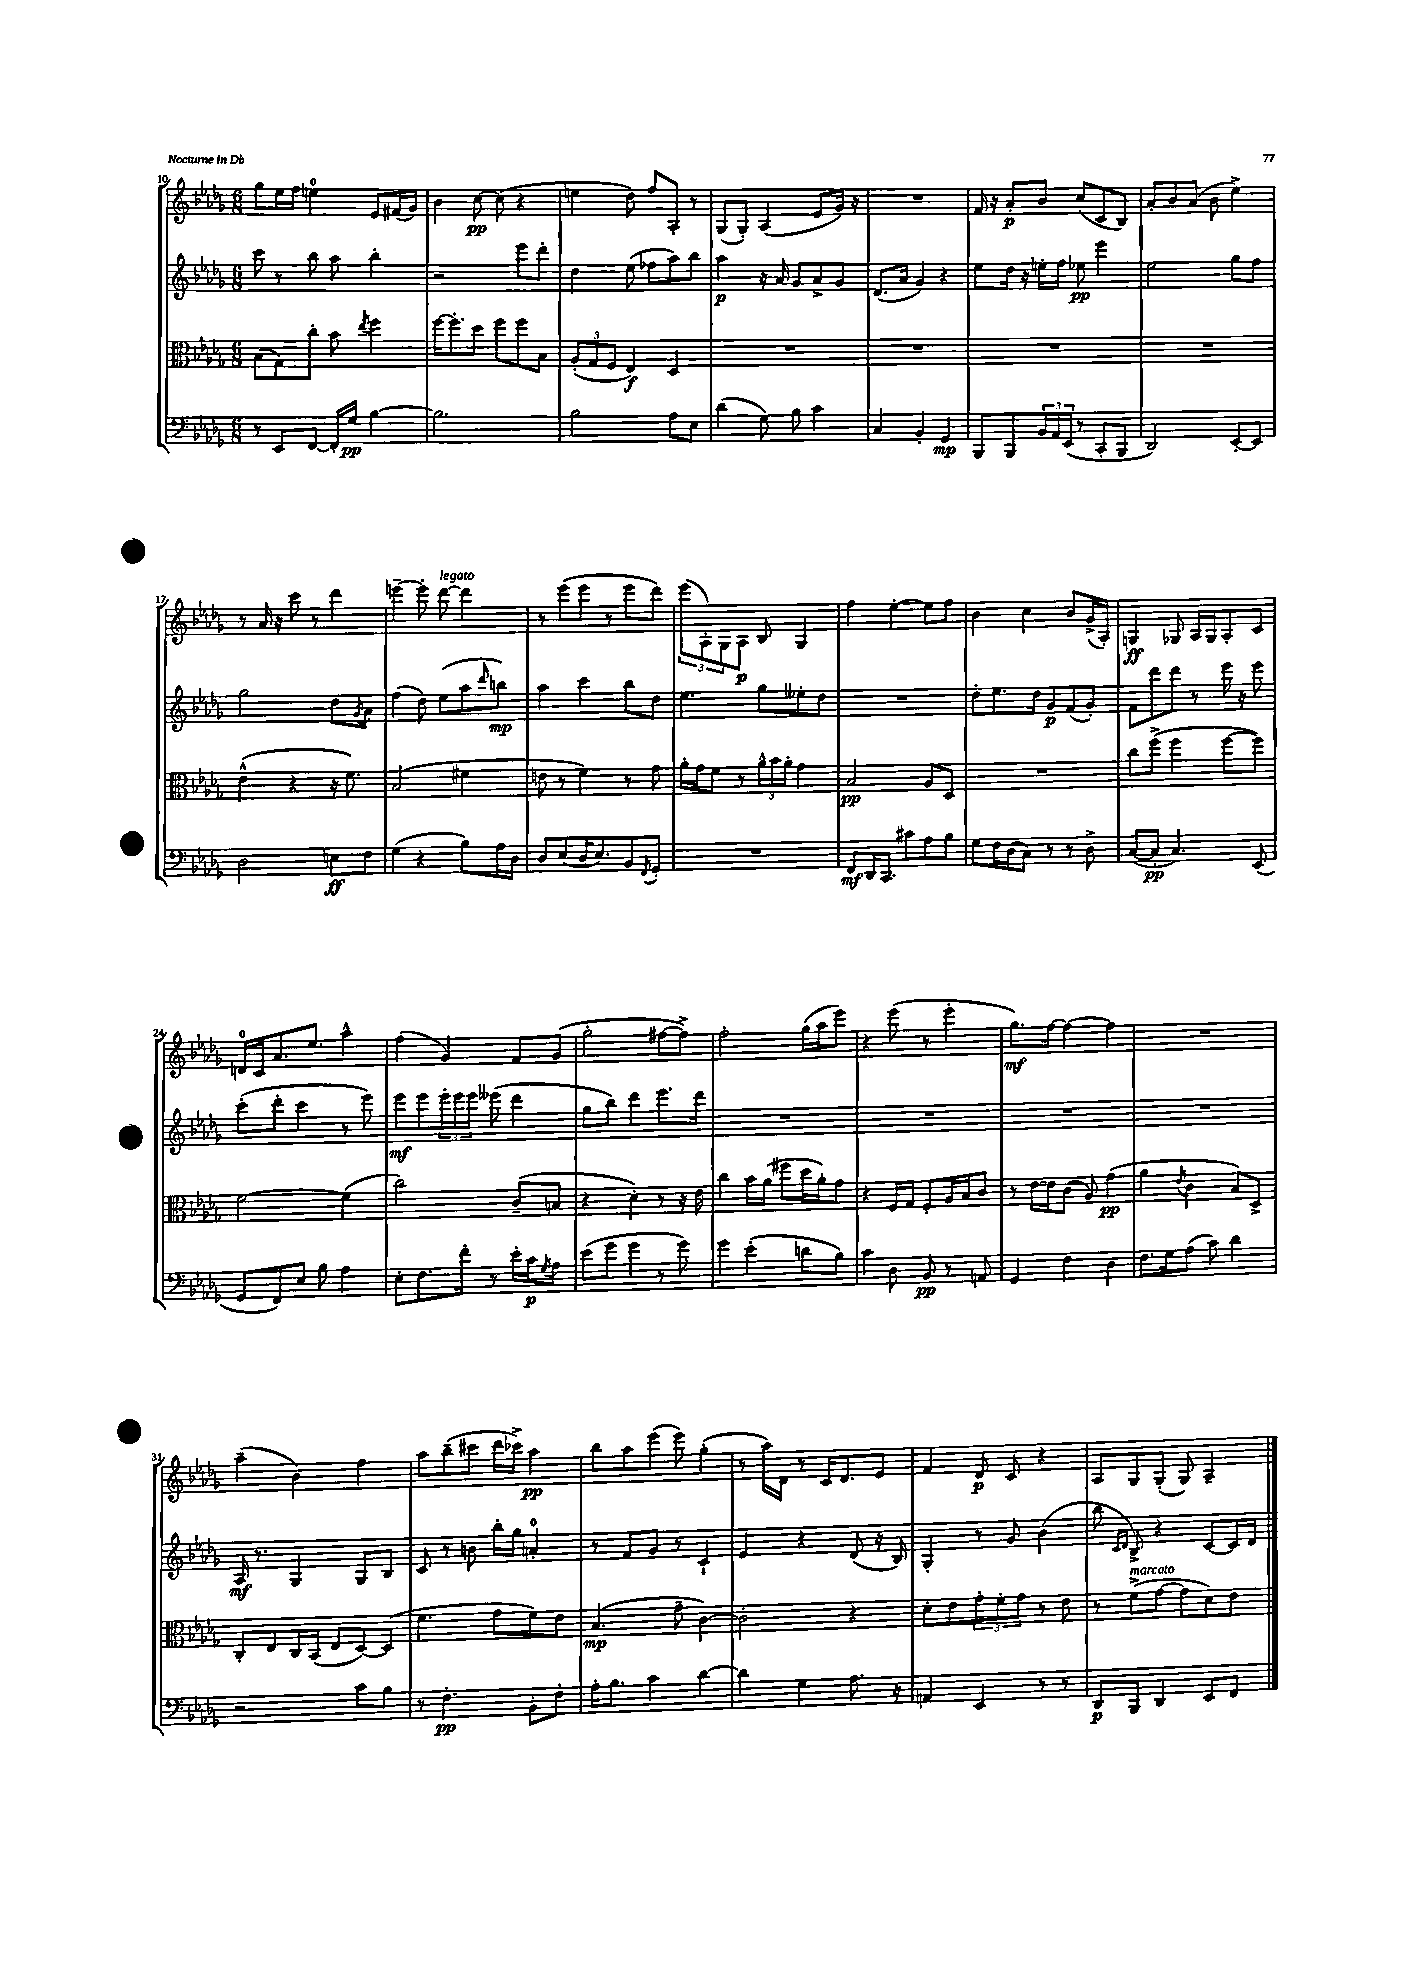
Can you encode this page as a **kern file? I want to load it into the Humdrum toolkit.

**kern	**kern	**kern	**kern
*staff4	*staff3	*staff2	*staff1
*clefF4	*clefC3	*clefG2	*clefG2
*k[b-e-a-d-g-]	*k[b-e-a-d-g-]	*k[b-e-a-d-g-]	*k[b-e-a-d-g-]
*M6/8	*M6/8	*M6/8	*M6/8
8r	(8B-	8ccc	8gg-
8EE-	8G-)	8r	16ee-
.	.	.	16ff
[8FF	8cc'	8bb-	4ee
16FF']	8b-	8aa-	.
16G-	.	.	.
.	8qee-	.	.
[4B-	4ff	4bb-'	8e-
.	.	.	(16f#
.	.	.	16g-)
=	=	=	=
2.B-]	[16ff	2r	4b-
.	8.ff']	.	.
.	8dd-	.	[8cc
.	8ff	.	(8cc]
.	8ff	8eee-	4r
.	8B-	8ddd-'	.
=	=	=	=
2B-	(12A-'	4dd-	4ee
.	12G-	.	.
.	12F	.	.
.	4E-)	(8ee-	8dd-)
.	.	8ff-	8ff
8A-	4D-	8aa-)	8A-'
8E-	.	8bb-	8r
=	=	=	=
(4d-	2.r	4aa-	(8G-
.	.	.	8G-')
8G-)	.	16r	(4A-
.	.	16a-	.
8B-	.	8g-	.
4c	.	8a-^	8e-
.	.	8g-	16g-)
.	.	.	16r
=	=	=	=
4C	2.r	(8.d-	2.r
.	.	16a-	.
4BB-'	.	4g-)	.
4GG-	.	4r	.
=	=	=	=
8BBB-	2.r	8ee-	16f
.	.	.	16r
8BBB-	.	16dd-	8a-'
.	.	16r	.
24BB-	.	16ee'	8b-
24AA-	.	.	.
.	.	16ff	.
(24EE-	.	.	.
8r	.	8ee-	(8cc
8CC'	.	4eee-	8c
8BBB-	.	.	8B-)
=	=	=	=
2DD-)	2.r	2ee-	8a-'
.	.	.	8b-
.	.	.	(8a-
.	.	.	8b-
[8EE-'	.	8gg-	4ee-^)
8EE-]	.	8ff	.
=	=	=	=
2D-	(4e-^^	2gg-	8r
.	.	.	16a-
.	.	.	16r
.	4r	.	8ccc
.	.	.	8r
8E	16r	8dd-	4ddd-
.	8.f)	.	.
.	.	8qg-	.
8F	.	8a-	.
=	=	=	=
(4G-	(2B-	(4ff	[4eee~
4r	.	8dd-)	8eee']
.	.	(8ee-	[8ddd-
8B-)	4f#	8aa-	4ddd-]
.	.	16qqddd-	.
16A-	.	8bb)	.
16D-	.	.	.
=	=	=	=
8D-	8e	4aa-	8r
(8E-	8r	.	(8eee-
16D-	4f)	4ccc	8eee-
8.E-)	.	.	.
.	.	.	8r
8BB-	8r	8bb-	8eee-
8qFF	.	.	.
8GG-'	8g-	8dd-	8ddd-)
=	=	=	=
2.r	16a-'	4.ee-	(12eee-
.	16g-	.	.
.	.	.	12A-')
.	8f	.	.
.	.	.	12G-
.	8r	.	8A-
.	24a-^^	8gg-	8B-
.	24b-	.	.
.	24a-'	.	.
.	4g-	8ee--'	4G-
.	.	8dd-	.
=	=	=	=
8FF	2B-	2.r	4ff
16DD-	.	.	.
8.CC	.	.	.
.	.	.	[4ee-'
8c#	.	.	.
8A-	8A-	.	8ee-]
8B-	8D-	.	8ff
=	=	=	=
8G-	2.r	8dd-'	4b-
16F	.	8.ee-	.
(16D-	.	.	.
8C)	.	.	4cc
.	.	16dd-	.
8r	.	8g-	.
8r	.	(8f	8b-
8D-^	.	8g-')	(16g-^
.	.	.	16A-')
=	=	=	=
([8C	8cc	8f	4G
8C']	(8ff^	8ddd-	.
4.C)	4ff	8ddd-	8G-
.	.	8r	16A-
.	.	.	16G-
.	[8ff	16eee-	8A-'
.	.	16r	.
(8EE-	8ff])	8eee-	8c
=	=	=	=
8GG-	[2f	(8ccc'	16d
.	.	.	16c
8FF)	.	8ddd-'	8.a-
8E-	.	4ccc	.
.	.	.	8.ee-
8B-	.	.	.
4A-	(4f]	8r	4aa-^^
.	.	8eee-)	.
=	=	=	=
8E-'	2cc)	8eee-	(4ff
8.F	.	8eee-	.
.	.	24eee-'	4g-)
.	.	24eee-	.
16f'	.	.	.
.	.	24eee-	.
8r	.	(8eee--	.
16e-'	(8c~	4ddd-	8f
16c	.	.	.
8qG-	.	.	.
8A-	8B	.	(8g-
=	=	=	=
(8e-	4r	8gg-	2gg-'
8g-	.	8bb-)	.
4g-	4d-')	4ddd-	.
8r	8r	8.eee-	[8ff#
8g-)	16r	.	8ff#^])
.	16e-	16ddd-	.
=	=	=	=
4g-	4cc	2.r	2ff'
(4e-'	16b-	.	.
.	(16a-	.	.
.	8ff#	.	.
8d	16dd-	.	(16gg-
.	16a-')	.	16aa-
8B-)	8g-	.	8eee-)
=	=	=	=
4c	4r	2.r	4r
8D-	16F	.	(8eee-
.	16G-	.	.
8BB-	8F'	.	8r
8r	16A-	.	4eee-'
.	16B-	.	.
8AA	8c	.	.
=	=	=	=
4GG-	8r	2.r	8.gg-)
.	[16e-	.	.
.	16e-]	.	[16ff
4F	(8c	.	4ff_
.	8A-)	.	.
4D-	(4g-	.	4ff]
=	=	=	=
8.F	4a-	2.r	2.r
16G-	.	.	.
.	8qe-	.	.
(8A-	4c	.	.
8c)	.	.	.
4d-	8B-)	.	.
.	8D-^	.	.
=	=	=	=
2r	8C'	16A-	(4aa-~
.	.	8.r	.
.	8E-	.	.
.	16C	4G-	4b-)
.	(16BB-	.	.
.	8E-	.	.
8c	[8D-)	8G-	4ff
8B-	(8D-]	8B-	.
=	=	=	=
8r	4.f	8c	8aa-
4.F'	.	8r	(8bb-~
.	.	8b	8ccc#
.	8g-	16bb-'	16ddd-
.	.	16gg-	16ccc-^)
8BB-'	8f)	4a'	4aa-
8F'	8e-	.	.
=	=	=	=
16A-'	(4.B-	8r	8bb-
8.B-	.	.	.
.	.	8f	8aa-
4c	.	8g-	(8eee-
.	8g-~	8r	8eee-)
[4d-	[4c)	4c`	(4gg-'
=	=	=	=
4d-]	2c']	4e-	8r
.	.	.	16aa-)
.	.	.	16d-
4G-	.	4r	8r
.	.	.	16c
.	.	.	8.d-
8.A-	4r	(8d-	.
.	.	16r	8e-
16r	.	16B-)	.
=	=	=	=
4AA	8d-'	4G-'	4f
.	8e-	.	.
4EE-	12g-'	8r	8d-
.	12f'	.	.
.	.	8g-	8c
.	12g-	.	.
8r	8r	(4b-	4r
8r	8e-	.	.
=	=	=	=
8DD-	8r	8bb-	8A-
.	.	16qqc	.
.	.	16qqd-	.
8BBB-	(8f^	8B-^)	8G-
4DD-	[8g-	4r	(8G-'
.	8g-]	.	8G-)
8EE-	8d-)	[8c	4A-~
8FF	8e-	16c]	.
.	.	16d-	.
==	==	==	==
*-	*-	*-	*-
